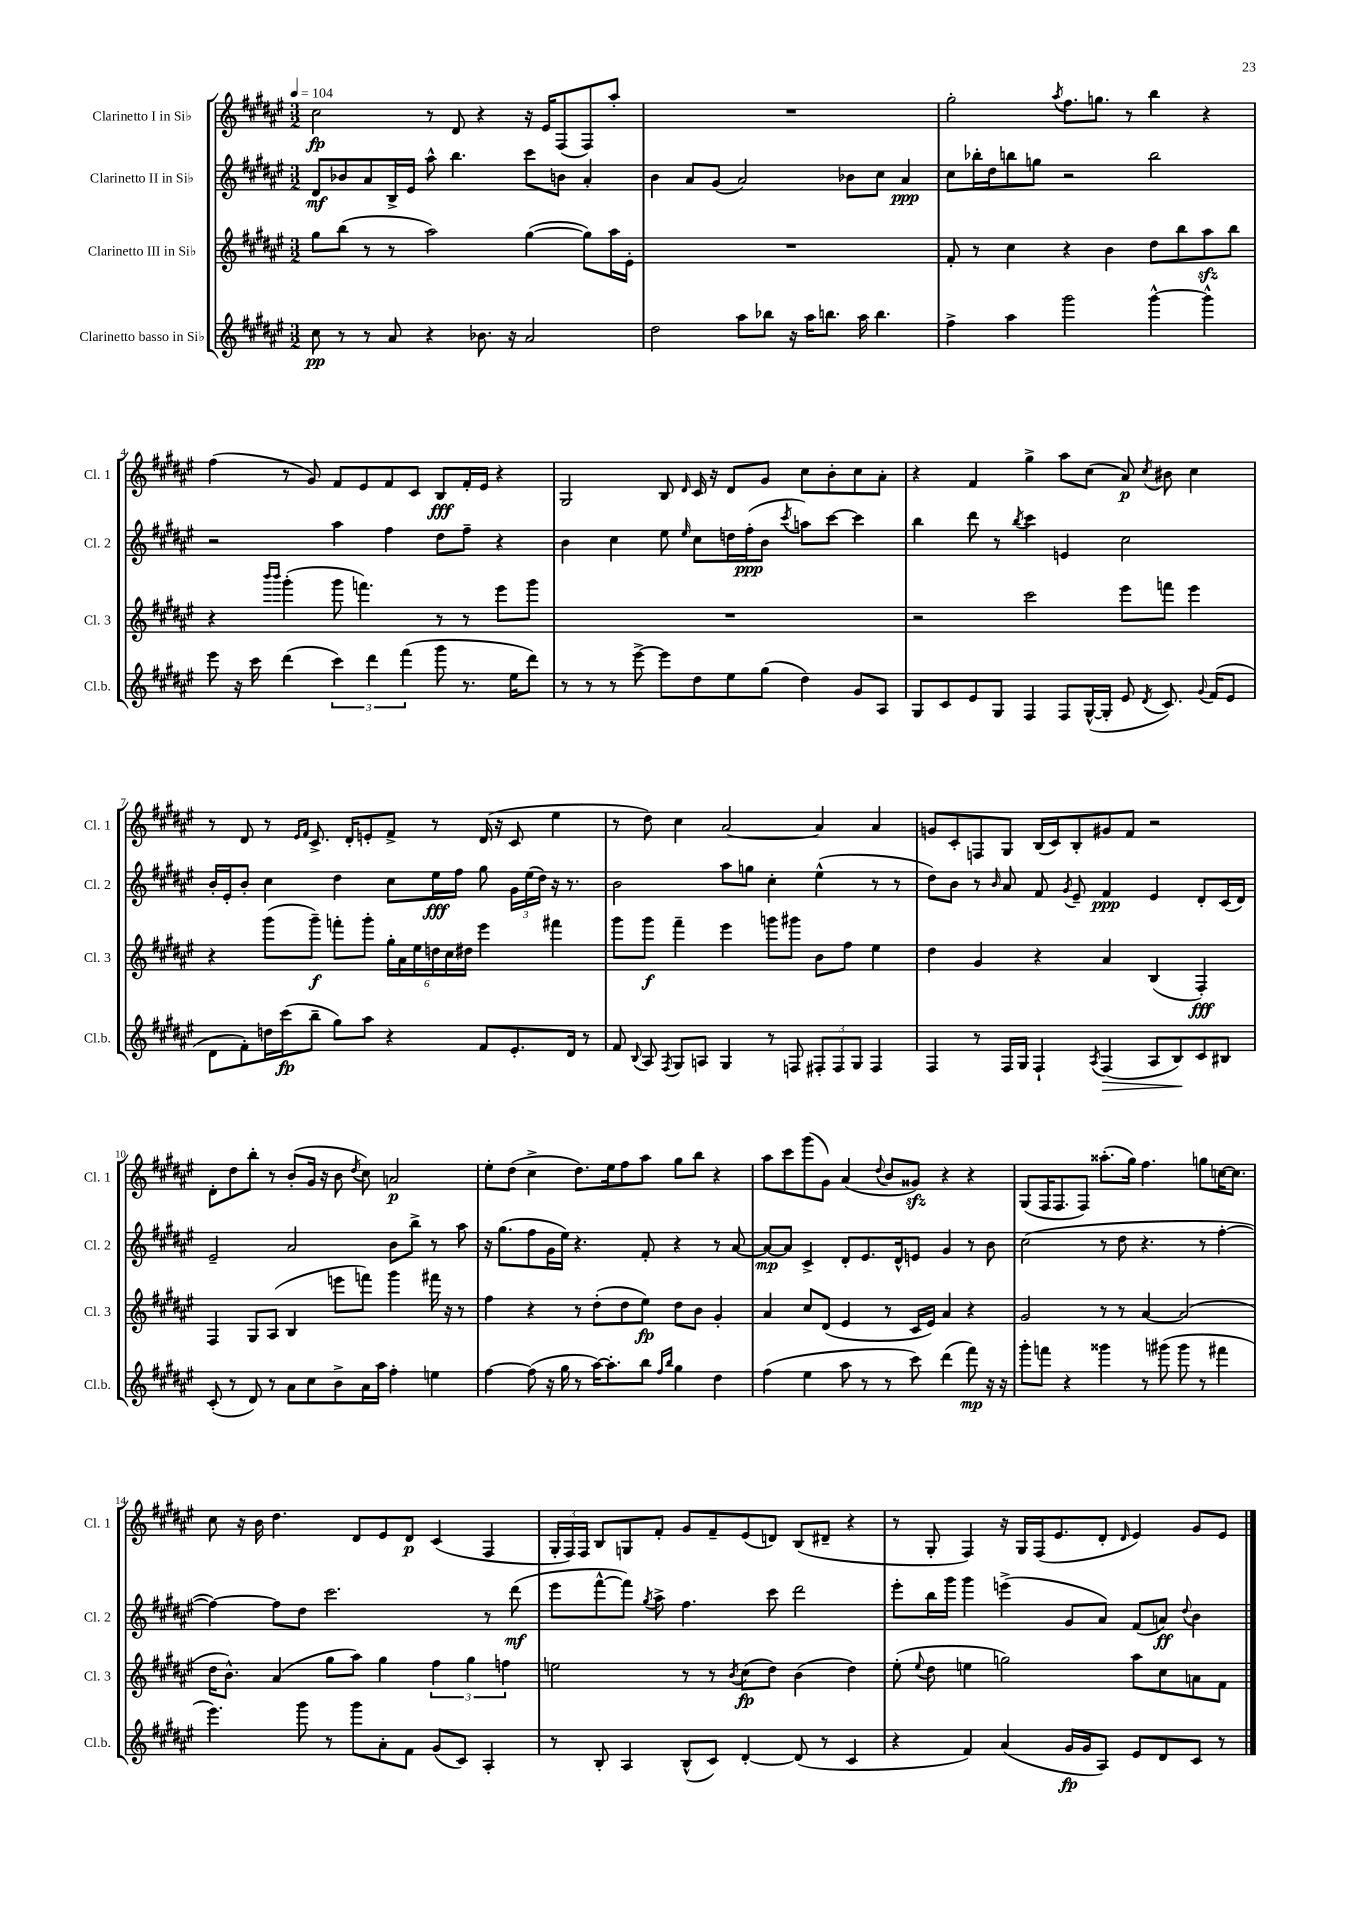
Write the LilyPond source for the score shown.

<<
\new StaffGroup <<
\new Staff = "s0" \with { instrumentName = "Clarinetto I in Sib" shortInstrumentName = "Cl. 1" } {
    \clef treble \key fis \major \numericTimeSignature \time 3/2 \tempo 4 = 104
    \autoBeamOff cis''2\fp r8 dis'8 r4 r16 eis'16[ fis8( fis8) ais''8]-. |
    R1. |
    gis''2-. \acciaccatura { ais''8 } fis''8.[ g''8.] r8 b''4 r4 |
    fis''4( r8 gis'8) fis'8[ eis'8 fis'8 cis'8] b8[\fff fis'16-. eis'16] r4 |
    gis2 b8 \grace { dis'16 } cis'16 r16 dis'8[ gis'8] cis''8[ b'8-. cis''8 ais'8]-. |
    r4 fis'4 gis''4-> ais''8[ cis''8]( ais'8\p) \acciaccatura { cis''8 } bis'8 cis''4 |
    r8 dis'8 r8 \grace { eis'16[ fis'16] } cis'8.-> dis'16[-. e'8-. fis'8]-> r8 dis'16( r16 cis'8 eis''4 |
    r8 dis''8) cis''4 ais'2~ ais'4 ais'4 |
    g'8[ cis'8-. f8 gis8] b16[( cis'16) b8-. gis'8 fis'8] r2 |
    dis'8[-. dis''8 b''8]-. r8 b'8[-.( gis'16] r16 b'8 \acciaccatura { dis''8 } cis''8) a'2\p |
    eis''8[-. dis''8]( cis''4-> dis''8.[) eis''16 fis''8 ais''8] gis''8[ b''8] r4 |
    ais''8[ cis'''8 gis'''8( gis'8]) ais'4( \appoggiatura { dis''8 } b'8[ gisis'8]\sfz) r4 r4 |
    gis8[( fis16 fis8. fis8]) aisis''8.[-.( gis''16]) fis''4. g''8[ c''16~ c''8.] |
    cis''8 r16 b'16 dis''4. dis'8[ eis'8 dis'8]\p cis'4( fis4 |
    \tuplet 3/2 { gis16[-. fis16) fis16] } b8[ g8 fis'8]-. gis'8[ fis'8-- eis'8( d'8]) b8[( dis'8]-- r4 |
    r8 gis8-. fis4) r16 gis16[ fis16( eis'8. dis'8]-. \grace { dis'16 } eis'4) gis'8[ eis'8] \bar "|." |
}
\new Staff = "s1" \with { instrumentName = "Clarinetto II in Sib" shortInstrumentName = "Cl. 2" } {
    \clef treble \key fis \major \numericTimeSignature \time 3/2
    \autoBeamOff dis'8[\mf bes'8 ais'8 b16-> eis'16] ais''8-^ b''4. cis'''8[ b'8] ais'4-. |
    b'4 ais'8[ gis'8]( ais'2) bes'8[ cis''8] ais'4\ppp |
    cis''8[ bes''16-. dis''16 b''8 g''8] r2 b''2 |
    r2 ais''4 fis''4 dis''8[ fis''8]-- r4 |
    b'4 cis''4 eis''8 \grace { eis''16 } cis''8[ d''16 fis''16-.\ppp( b'8] \acciaccatura { cis'''8 } a''8[) cis'''8]~ cis'''4 |
    b''4 dis'''8 r8 \acciaccatura { b''8 } cis'''4 e'4 cis''2 |
    b'16[-. eis'16-. b'8]-. cis''4 dis''4 cis''8[ eis''16\fff fis''16] gis''8 \tuplet 3/2 { gis'16[ eis''16( dis''16]) } r16 r8. |
    b'2 ais''8[ g''8] cis''4-. eis''4-^( r8 r8 |
    dis''8[) b'8] r8 \grace { b'16 } ais'8 fis'8 \acciaccatura { gis'8 } eis'8-- fis'4\ppp eis'4 dis'8[-. cis'16( dis'16]) |
    eis'2-- ais'2 b'8[ b''8]-> r8 ais''8 |
    r16 gis''8.[( fis''8 gis'16 eis''16]) r4. fis'8-. r4 r8 ais'8~ |
    ais'8[~\mp ais'8] cis'4-> dis'8[-. eis'8. dis'16-^ e'8] gis'4 r8 b'8 |
    cis''2( r8 dis''8 r4. r8 fis''4~-. |
    fis''4~) fis''8[ dis''8] cis'''2. r8 dis'''8\mf( |
    eis'''8[ fis'''8~-^ fis'''8]) \acciaccatura { gis''8 } ais''8-> fis''4. cis'''8 dis'''2 |
    eis'''8[-. b''16 gis'''16] gis'''4 e'''4->( gis'8[ ais'8]) fis'8[( a'8]\ff) \appoggiatura { dis''8 } b'4 \bar "|." |
}
\new Staff = "s2" \with { instrumentName = "Clarinetto III in Sib" shortInstrumentName = "Cl. 3" } {
    \clef treble \key fis \major \numericTimeSignature \time 3/2
    \autoBeamOff gis''8[ b''8]( r8 r8 ais''2) gis''4~( gis''8[) ais''16 eis'16]-. |
    R1. |
    fis'8-. r8 cis''4 r4 b'4 dis''8[ b''8 ais''8\sfz b''8] |
    r4 \grace { b'''16[ b'''16] } gis'''4-.( gis'''8 f'''4.) r8 r8 eis'''8[ gis'''8] |
    R1. |
    r2 cis'''2 eis'''8[ f'''8] eis'''4 |
    r4 gis'''8[( gis'''8]--\f) f'''8[-. gis'''8]-. \tuplet 6/4 { gis''16[-. ais'16 eis''16 d''16 cis''16 dis''16] } eis'''4 fis'''4 |
    gis'''8[ gis'''8]\f fis'''4-- eis'''4 g'''8[ gis'''8] b'8[ fis''8] eis''4 |
    dis''4 gis'4 r4 ais'4 b4( fis4-.\fff) |
    fis4 gis8[ ais8]( b4 e'''8[ f'''8]) gis'''4 fis'''16 r16 r8 |
    fis''4 r4 r8 dis''8[-.( dis''8 eis''8]\fp) dis''8[ b'8] gis'4-. |
    ais'4 cis''8[ dis'8]( eis'4 r8 cis'16[ eis'16]) ais'4 r4 |
    gis'2 r8 r8 ais'4~ ais'2( |
    dis''16[ b'8.]-^) ais'4( gis''8[ ais''8]) gis''4 \tuplet 3/2 { fis''4 gis''4 f''4 } |
    e''2 r8 r8 \acciaccatura { b'8 } cis''8[\fp( dis''8]) b'4( dis''4) |
    eis''8-.( \appoggiatura { eis''8 } dis''8 e''4 g''2) ais''8[ cis''8 a'8 fis'8] \bar "|." |
}
\new Staff = "s3" \with { instrumentName = "Clarinetto basso in Sib" shortInstrumentName = "Cl.b." } {
    \clef treble \key fis \major \numericTimeSignature \time 3/2
    \autoBeamOff cis''8\pp r8 r8 ais'8 r4 bes'8. r16 ais'2 |
    dis''2 ais''8[ bes''8] r16 ais''16[ b''8.] ais''16 b''4. |
    fis''4-> ais''4 gis'''2 gis'''4~-^ gis'''4-^ |
    eis'''8 r16 cis'''16 dis'''4( \tuplet 3/2 { cis'''4) dis'''4 fis'''4( } gis'''8 r8. eis''16[ dis'''8]) |
    r8 r8 r8 eis'''8~-> eis'''8[ dis''8 eis''8 gis''8]( dis''4) gis'8[ ais8] |
    gis8[ cis'8 eis'8 gis8] fis4 fis8[ gis16~-^( gis16]-. eis'8 \acciaccatura { dis'8 } cis'8.) \appoggiatura { gis'8 } fis'16[( eis'8] |
    dis'8[ fis'8-.) d''16 cis'''16\fp( b''8]-- gis''8[) ais''8] r4 fis'8[ eis'8.-. dis'16] r8 |
    fis'8 \appoggiatura { b8 } ais8 \acciaccatura { fis8 } gis8[ a8] gis4 r8 f8 \tuplet 3/2 { fis8[-. fis8 gis8] } fis4 |
    fis4 r8 fis16[ gis16] fis4-! \acciaccatura { ais8 } fis4\>( ais8[ b8\!) cis'8 bis8] |
    cis'8-.( r8 dis'8) r8 ais'8[ cis''8 b'8-> ais'16 ais''16] fis''4-. e''4 |
    fis''4~ fis''8( r16 gis''16 r8 ais''16[~) ais''8.-. b''8] \grace { fis''16[ b''16] } gis''4 dis''4 |
    fis''4( eis''4 ais''8 r8 r8 cis'''8) dis'''4( fis'''8\mp) r16 r16 |
    gis'''8[-. f'''8] r4 gisis'''4 r8 gis'''8( gis'''8 r8 fis'''4 |
    eis'''4.) gis'''8 r8 gis'''8[ ais'8-. fis'8] gis'8[( cis'8]) ais4-. |
    r8 b8-. ais4 b8[-^( cis'8]) dis'4~-. dis'8( r8 cis'4 |
    r4 fis'4) ais'4( gis'16[\fp gis'16 ais8]) eis'8[ dis'8 cis'8] r8 \bar "|." |
}
>>
>>
